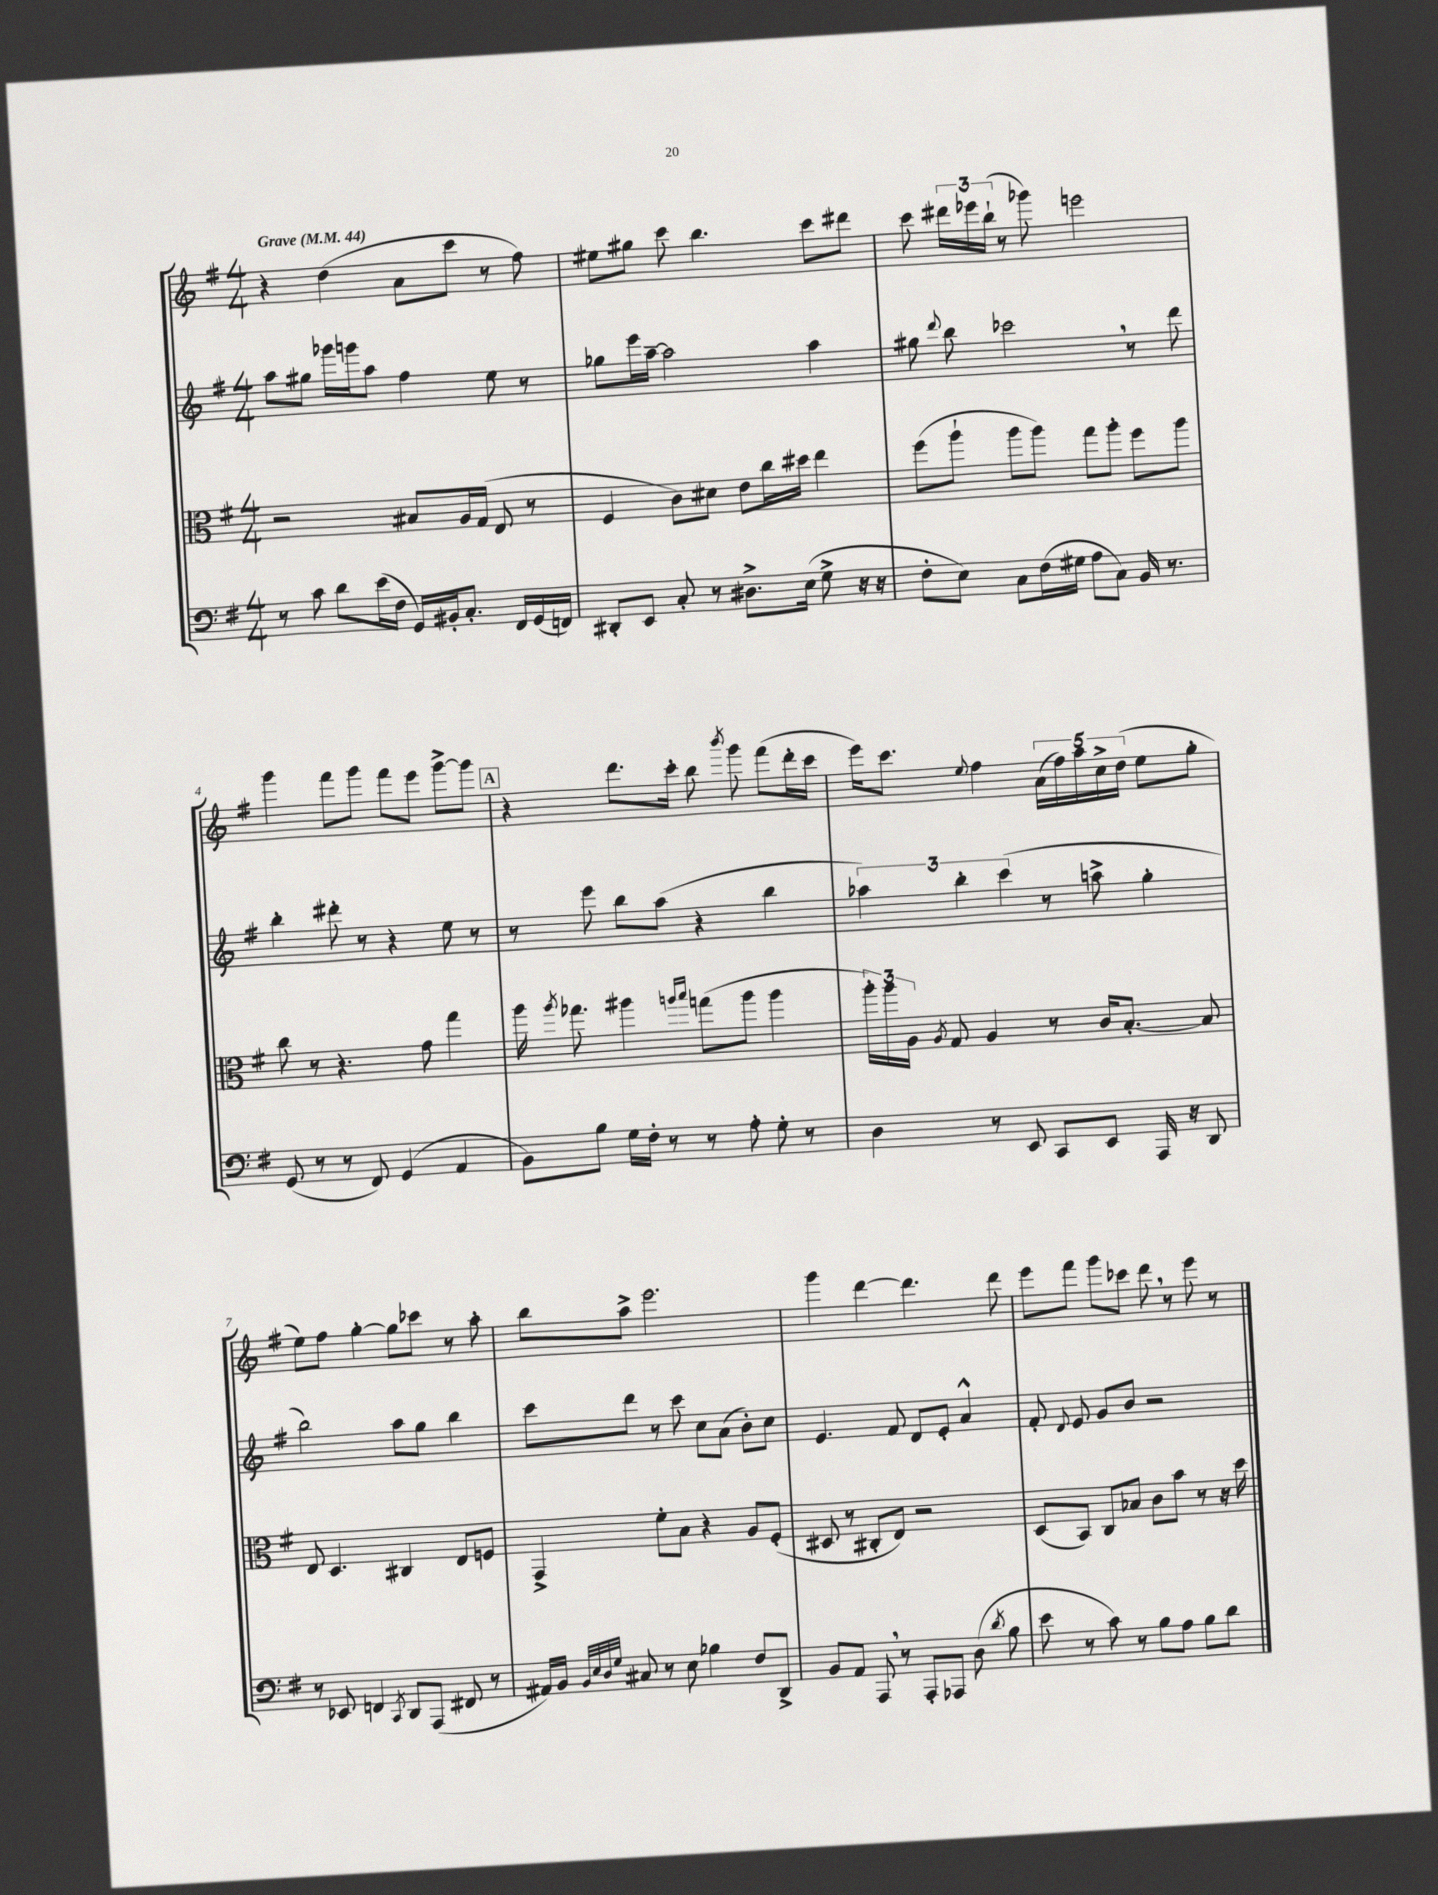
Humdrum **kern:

**kern	**kern	**kern	**kern
*staff4	*staff3	*staff2	*staff1
*clefF4	*clefC3	*clefG2	*clefG2
*k[f#]	*k[f#]	*k[f#]	*k[f#]
*M4/4	*M4/4	*M4/4	*M4/4
*MM44	*MM44	*MM44	*MM44
8r	2r	8aa	4r
8c	.	8gg#	.
8d	.	16ggg-	(4dd
.	.	16ggg	.
(16e	.	8aa	.
16F#	.	.	.
16GG)	8B#	4ff#	8a
16BB#'	.	.	.
8.C'	16A	.	8ccc
.	(16G	.	.
.	8E	8ee	8r
16FF#	.	.	.
(16GG	8r	8r	8ff#)
16FF)	.	.	.
=	=	=	=
8DD#'	4F#	8gg-	8ee#
8EE	.	16eee	8gg#
.	.	[16aa~	.
8C'	8c)	2aa]	8ccc
8r	8d#	.	4.bb
8.D#^	8e	.	.
.	16cc	.	.
(16E	16dd#	.	.
8G^	4ee	4aa	8ccc
16r	.	.	8ddd#
16r	.	.	.
=	=	=	=
8F#'	(8ff#	8gg#	8ccc
.	.	8qqddd	.
8E)	8aa`	8bb	24ddd#
.	.	.	24eee-
.	.	.	(24bb`
8C	8aa	2ccc-	8r
(16F#	8aa)	.	8ggg-)
16G#	.	.	.
8A	8gg	.	2eee
8C)	8aa'	.	.
16BB	8ff#	8r	.
8.r	.	.	.
.	8aa	8ddd	.
=	=	=	=
(8GG	8cc	4bb'	4ggg
8r	8r	.	.
8r	4.r	8ddd#'	8fff#
8FF#)	.	8r	8ggg
(4GG	.	4r	8fff#
.	8g	.	8eee
4AA	4gg	8ee	[8ggg^
.	.	8r	8ggg]
=	=	=	=
8BB)	16aa	8r	4r
.	8qaa	.	.
.	8.gg-	.	.
8B	.	8eee	.
16G	4aa#	8bb	8.ddd
16F#'	.	.	.
8r	.	(8aa	.
.	.	.	16ccc'
.	16qqaa	.	.
.	16qqbb	.	.
8r	(8gg	4r	8bb
.	.	.	8qbbb
8A'	8aa	.	8ggg
8G'	4aa	4bb	(8fff#
8r	.	.	16ddd'
.	.	.	16ccc
=	=	=	=
4D	24aa')	6aa-)	16eee)
.	24aa	.	.
.	.	.	8.ccc
.	24A	.	.
.	8qA	.	.
.	8G	.	.
.	.	6bb'	.
.	.	.	8qqee
8r	4A	.	4ff#
.	.	(6ccc	.
8EE	.	.	.
8CC	8r	8r	(20a
.	.	.	20ff#)
.	.	.	20aa
8EE	16c	8aa^	.
.	.	.	20cc^
.	[8.B'	.	.
.	.	.	(20dd
16AAA	.	4gg'	8ee
16r	.	.	.
8DD	8B]	.	8gg'
=	=	=	=
8r	8E	2bb)	8ee)
8EE-	4.D	.	8ff#
4FF	.	.	[4gg'
8qCC	.	.	.
8DD	4C#	8aa	8gg]
(8AAA	.	8gg	8ccc-
8FF#	8E	4bb	8r
8r	8F	.	8aa'
=	=	=	=
16AA#)	4GG^	8ccc	8bb
16BB	.	.	.
32qqBB	.	.	.
32qqE	.	.	.
32qqD	.	.	.
32qqG	.	.	.
8C#	.	8ddd	8aa^
8r	8f#'	8r	2.eee
8E	8B	8ccc	.
4B-	4r	8cc	.
.	.	(8a	.
8F#	8A	8b')	.
8DD^	(8F#'	8cc	.
=	=	=	=
8BB	8D#	4.e	4ggg
8AA	8r	.	.
8AAA	8C#'	.	[4ddd
8r	8E)	8f#	.
8AAA'	2r	8d	4.ddd]
8AAA-	.	8e'	.
(8D	.	4a^^	.
8qd	.	.	.
8B	.	.	8ddd
=	=	=	=
8e	(8D	8f#'	8eee
.	.	8qqd	.
8r	8BB)	8e	8fff#
8c)	8C	8g	8ggg
8r	8B-	8b	8ccc-
8B	8c	2r	8ddd
8A	8b	.	8r
8B	8r	.	8eee
8d	16r	.	8r
.	16dd	.	.
==	==	==	==
*-	*-	*-	*-
